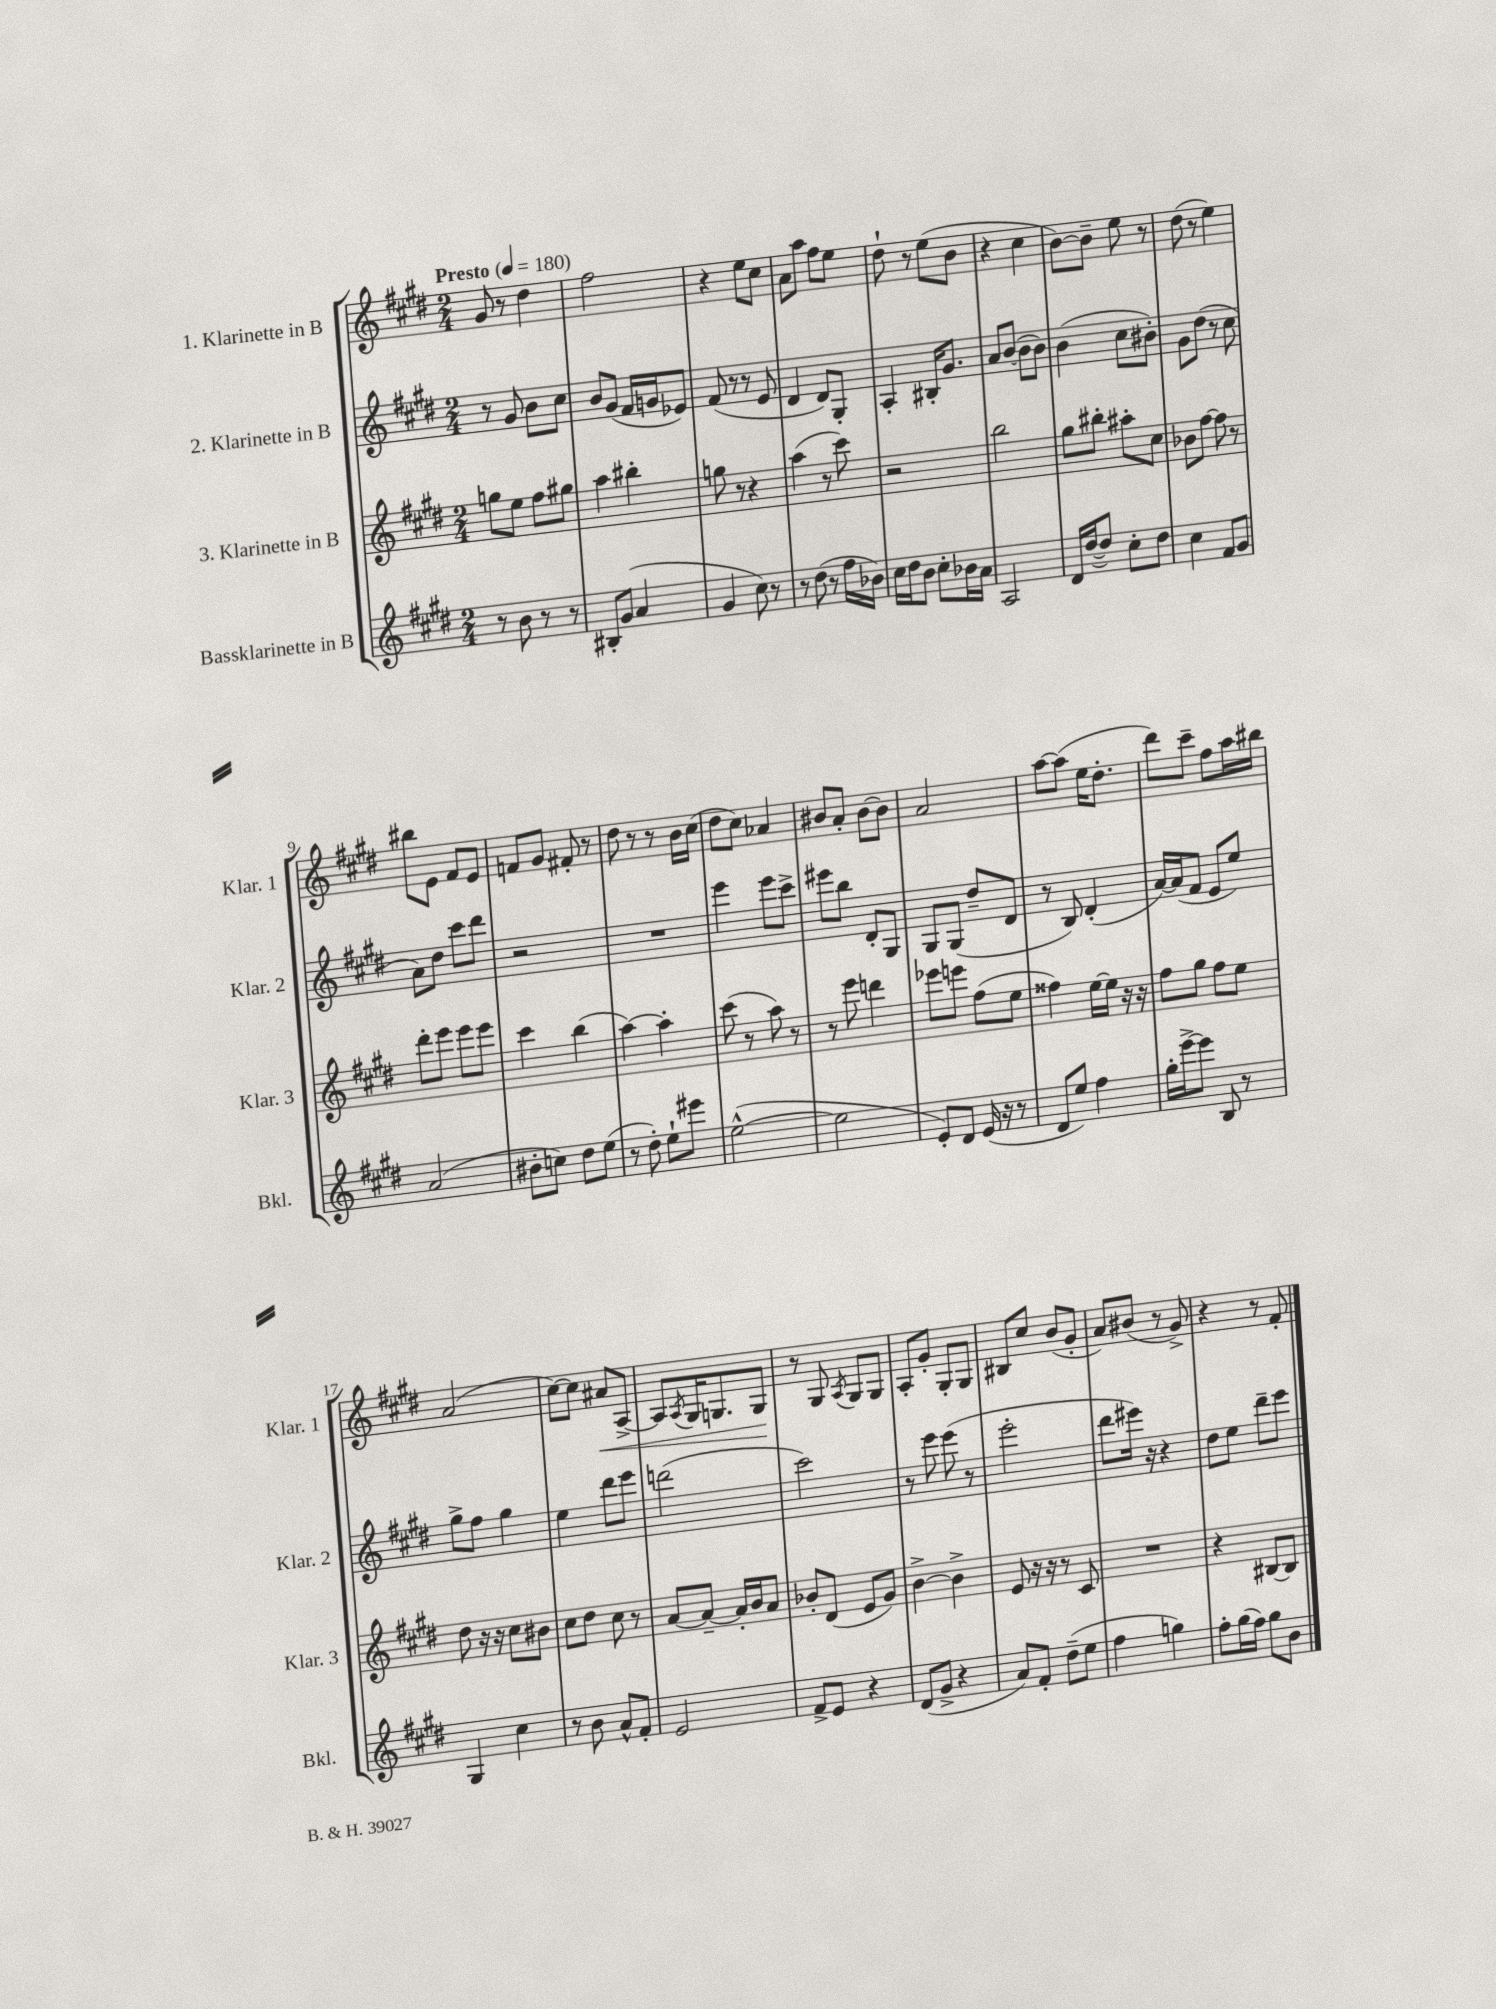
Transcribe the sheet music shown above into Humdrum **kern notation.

**kern	**kern	**kern	**kern
*staff4	*staff3	*staff2	*staff1
*clefG2	*clefG2	*clefG2	*clefG2
*k[f#c#g#d#]	*k[f#c#g#d#]	*k[f#c#g#d#]	*k[f#c#g#d#]
*M2/4	*M2/4	*M2/4	*M2/4
*MM180	*MM180	*MM180	*MM180
8r	8gg	8r	8g#
8b	8ee	8g#	8r
8r	8ff#	8b	4dd#
8r	8gg#	8cc#	.
=	=	=	=
8B#'	4aa	8b	2ff#
(8g#	.	(8g#	.
4a	4bb#'	16f#	.
.	.	16g	.
.	.	8e-)	.
=	=	=	=
4g#	8gg	(8f#	4r
.	8r	8r	.
8cc#)	4r	8r	8ee
8r	.	8e	8cc#
=	=	=	=
8r	(4aa	4d#	8a
(8dd#	.	.	8aa
8r	8r	8d#)	8ff#
16ff#	8ccc#)	8G#'	8ee
16b-)	.	.	.
=	=	=	=
16cc#	2r	4A'	8dd#`
16dd#	.	.	.
8b	.	.	8r
8cc#'	.	16B#'	(8ee
.	.	8.g#	.
16b-	.	.	8b
16a	.	.	.
=	=	=	=
2A	2bb	8a	4r
.	.	([8b	.
.	.	8b]	4cc#
.	.	8b)	.
=	=	=	=
16d#	8gg#	(4b	[8b)
([16dd#	.	.	.
8dd#])	8bb#'	.	8b~]
8cc#'	8aa#'	8cc#	8ee
8dd#	8cc#	8b#')	8r
=	=	=	=
4cc#	8b-	8g#	(8dd#
.	[8ff#	(8dd#	8r
8f#	8ff#]	8r	4ee)
8g#	8r	8cc#	.
=	=	=	=
(2a	8ddd#'	8a)	8bb#
.	8eee	8dd#	8e
.	8eee	8ccc#	8f#
.	8eee	8ddd#	8e
=	=	=	=
8b#'	4ccc#	2r	8f
8cc)	.	.	8g#
8dd#	(4bb	.	8f#'
(8ee	.	.	8r
=	=	=	=
8r	[4aa)	2r	8dd#
8dd#')	.	.	8r
8ee`	4aa']	.	8r
8eee#	.	.	16b
.	.	.	(16cc#
=	=	=	=
([2ee^^	(8ccc#	4eee	8dd#
.	8r	.	8cc#)
.	8aa)	8eee	4a-
.	8r	8ccc#^	.
=	=	=	=
2ee]	8r	8eee#	8b#
.	8eee	8bb	8a'
.	4ddd	8d#'	[8b#
.	.	8G#	8b#]
=	=	=	=
8e')	8eee-	8G#	2a
8d#	8eee	(8G#	.
(16e	(8ff#	8dd#~	.
16r	.	.	.
8r	8ee	8d#	.
=	=	=	=
8d#	4ff##)	8r	[8aa
8ee)	.	8B)	(8aa]
4ff#	[16ee	(4d#'	16ee
.	16ee]	.	8.dd#'
.	16r	.	.
.	16r	.	.
=	=	=	=
16gg#'	8ff#	[16a)	8ddd#)
[16eee^	.	(16a]	.
8eee]	8gg#	8f#	8ccc#~
8B	8ff#	8e	8ff#
8r	8ee	8ee)	16aa
.	.	.	16bb#
=	=	=	=
4G#	8dd#	8gg#^	(2a
.	16r	8ff#	.
.	16r	.	.
4cc#	8cc#	4gg#	.
.	8b#	.	.
=	=	=	=
8r	8cc#	4ee	[8cc#)
8b	8dd#	.	8cc#]
8a^^	8cc#	8ddd#	8a#
8f#'	8r	8eee	[8A^
=	=	=	=
2e	[8a	(2ddd	8A]
.	.	.	8qA
.	8a~_	.	16G#
.	.	.	8.G
.	16a']	.	.
.	16b	.	.
.	8a	.	8G
=	=	=	=
8f#^	8b-'	2ccc#)	8r
8e	(8d#	.	8G#
.	.	.	8qA
4r	8e	.	8G#
.	8g#)	.	8G#
=	=	=	=
(8d#	[4b^	8r	8A'
8g#^	.	8eee	8g#'
4r	4b^]	(8eee	8G#'
.	.	8r	8G#
=	=	=	=
8a)	8e	2eee'	8B#
8f#'	16r	.	8cc#
.	16r	.	.
(8dd#~	8r	.	(8b
8ee	8c#	.	8g#'
=	=	=	=
4ff#	2r	8ddd#	8a)
.	.	16eee#)	(8b#
.	.	16r	.
4gg)	.	4r	8r
.	.	.	8g#^)
=	=	=	=
8ff#'	4r	8dd#	4r
(16gg#	.	8ee	.
16ff#)	.	.	.
8gg#	[8B#	8ddd#~	8r
8b	8B#]	8eee	8f#'
==	==	==	==
*-	*-	*-	*-
